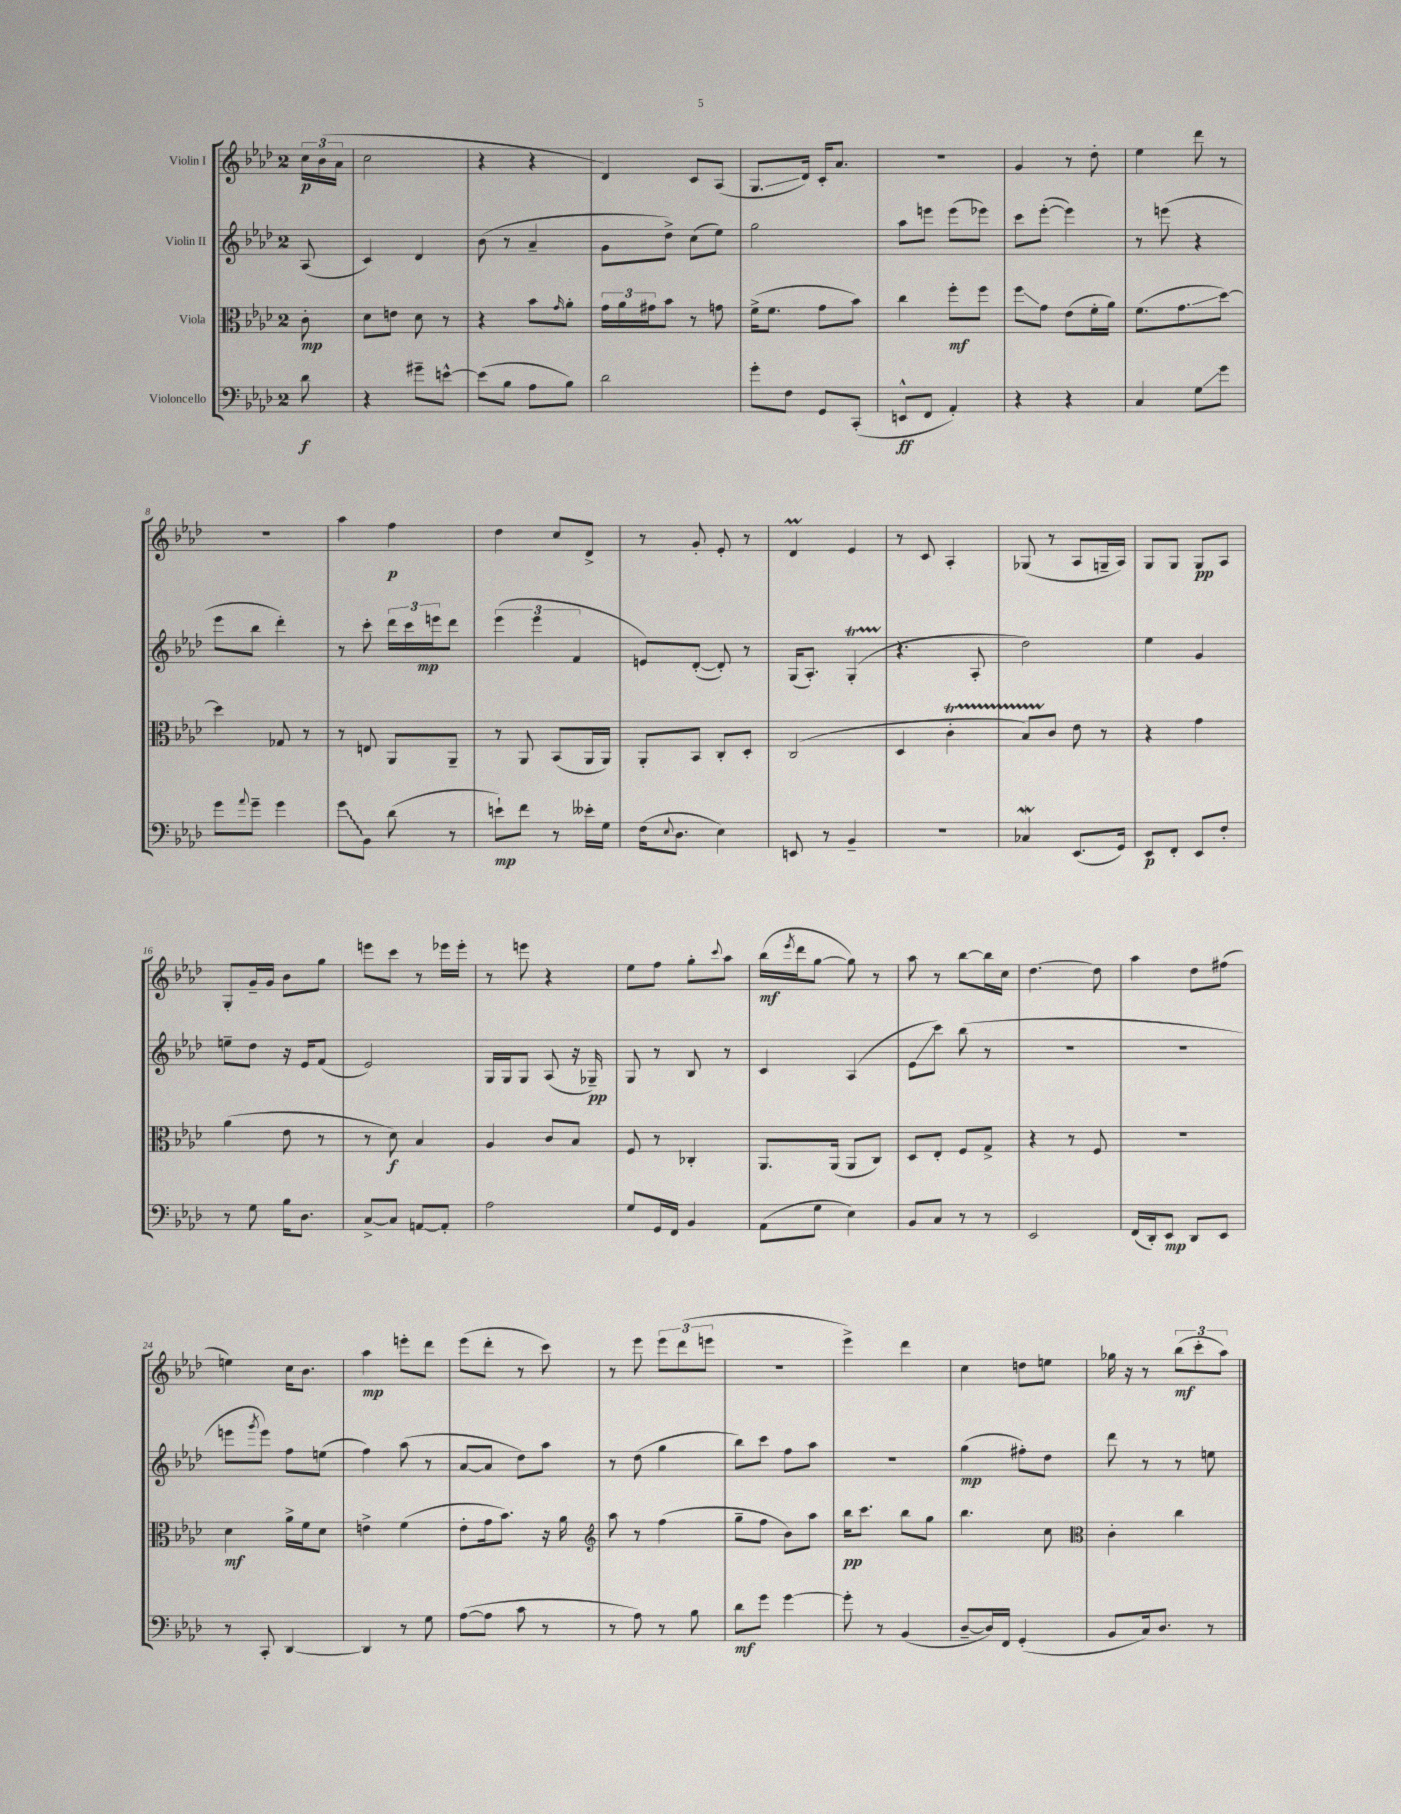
<<
\new StaffGroup <<
\new Staff = "s0" \with { instrumentName = "Violin I" } {
    \clef treble \key aes \major \once \override Staff.TimeSignature.style = #'single-digit \time 2/4 \partial 8
    \tuplet 3/2 { c''16\p bes'16( aes'16 } |
    c''2 |
    r4 r4 |
    des'4) c'8 aes8( |
    g8.\glissando des'16) c'16-. aes'8. |
    r2 |
    g'4 r8 des''8-. |
    ees''4 des'''8 r8 |
    R2 |
    aes''4 f''4\p |
    des''4 c''8 des'8-> |
    r8 g'8-. ees'8-. r8 |
    des'4\prall ees'4 |
    r8 c'8 aes4-. |
    ges8( r8 aes8 g16-- aes16) |
    g8 g8 g8\pp aes8 |
    g8-. g'16-- g'16 bes'8 g''8 |
    e'''8 c'''8 r8 ees'''16 ees'''16-. |
    r8 e'''8 r4 |
    ees''8 f''8 g''8-. \appoggiatura { c'''8 } aes''8 |
    bes''16\mf( \acciaccatura { ees'''8 } des'''16 g''8~ g''8) r8 |
    aes''8 r8 bes''8~ bes''16 c''16 |
    des''4.~ des''8 |
    aes''4 des''8 fis''8( |
    e''4) c''16 bes'8. |
    aes''4\mp e'''8-. des'''8 |
    ees'''8( des'''8-. r8 c'''8) |
    r8 ees'''8 \tuplet 3/2 { ees'''8 des'''8( e'''8 } |
    r2 |
    ees'''4->) des'''4 |
    c''4 d''8 e''8 |
    ges''16 r16 r8 \tuplet 3/2 { bes''8\mf( c'''8-. aes''8) } \bar "|." |
}
\new Staff = "s1" \with { instrumentName = "Violin II" } {
    \clef treble \key aes \major \once \override Staff.TimeSignature.style = #'single-digit \time 2/4 \partial 8
    aes8( |
    c'4) des'4 |
    bes'8( r8 aes'4-- |
    g'8 des''8->) c''8( ees''8) |
    g''2 |
    aes''8 e'''8 e'''8( ees'''8) |
    c'''8 ees'''8~-.( ees'''4) |
    r8 e'''8( r4 |
    ees'''8 bes''8 des'''4-.) |
    r8 c'''8-. \tuplet 3/2 { des'''16 c'''16 e'''16\mp } des'''8 |
    \tuplet 3/2 { ees'''4( ees'''4 f'4 } |
    e'8) des'8~-.( des'8-.) r8 |
    g16( aes8.-.) g4-.\startTrillSpan( |
    r4.\stopTrillSpan aes8-. |
    des''2) |
    ees''4 g'4 |
    e''8-- des''8 r16 ees'16 f'8( |
    ees'2) |
    g16 g16 g8 aes8( r16 ges16--\pp) |
    g8 r8 bes8 r8 |
    c'4 aes4( |
    ees'8\glissando c'''8) bes''8( r8 |
    R2 |
    r2 |
    e'''8 \acciaccatura { g'''8 } e'''8) f''8 e''8( |
    f''4) aes''8( r8 |
    aes'8~ aes'8 des''8) aes''8 |
    r8 des''8( g''4 |
    bes''8) c'''8 f''8 aes''8 |
    r2 |
    g''4\mp( fis''8-.) des''8 |
    des'''8 r8 r8 e''8 \bar "|." |
}
\new Staff = "s2" \with { instrumentName = "Viola" } {
    \clef alto \key aes \major \once \override Staff.TimeSignature.style = #'single-digit \time 2/4 \partial 8
    c'8-.\mp |
    des'8 e'8 des'8 r8 |
    r4 bes'8 \grace { g'16 } aes'8-. |
    \tuplet 3/2 { g'16 aes'16 gis'16 } bes'8 r8 g'8 |
    f'16->( f'8. g'8 bes'8) |
    c''4 f''8-.\mf f''8 |
    f''8\glissando g'8 ees'8( f'16-. aes'16) |
    f'8.( g'8.\glissando des''8~) |
    des''4 ges8 r8 |
    r8 e8 aes,8 aes,8-- |
    r8 aes,8 bes,8( aes,16 aes,16) |
    aes,8-. bes,8 c8-. des8-. |
    c2( |
    des4 c'4-.\startTrillSpan |
    bes8) c'8\stopTrillSpan ees'8 r8 |
    r4 g'4 |
    aes'4( ees'8 r8 |
    r8 des'8\f) bes4 |
    aes4 c'8 bes8 |
    f8 r8 ces4-. |
    aes,8. aes,16( aes,8 c8) |
    des8 ees8-. f8 g8-> |
    r4 r8 f8 |
    R2 |
    des'4\mf aes'16-> f'16 des'8 |
    e'4-> f'4( |
    ees'8-. g'16 bes'8.) r16 aes'16 |
    \clef treble aes''8 r8 f''4( |
    g''8-- f''8 bes'8) aes''8 |
    bes''16\pp c'''8. bes''8 g''8 |
    bes''4. c''8 |
    \clef alto c'4-. c''4 \bar "|." |
}
\new Staff = "s3" \with { instrumentName = "Violoncello" } {
    \clef bass \key aes \major \once \override Staff.TimeSignature.style = #'single-digit \time 2/4 \partial 8
    des'8\f |
    r4 gis'8-- e'8~-^ |
    e'8( bes8 aes8 bes8) |
    des'2 |
    g'8-. f8 g,8 c,8-.( |
    e,8-^\ff f,8 aes,4-.) |
    r4 r4 |
    c4 g8\glissando g'8 |
    g'8 \appoggiatura { aes'8 } g'8-- g'4 |
    \once \override Glissando.style = #'zigzag g'8\glissando bes,8 des'8( r8 |
    e'8-!\mp) f'8 r8 eeses'16-. g16 |
    f16( \appoggiatura { ees8 } des8. ees4) |
    e,8 r8 bes,4-- |
    R2 |
    ces4\mordent ees,8.( g,16) |
    ees,8\p f,8-. ees,8 f8-. |
    r8 g8 bes16 des8. |
    c8~-> c8 a,8~ a,8-. |
    aes2 |
    g8 g,16 f,16 bes,4 |
    aes,8( g8 ees4) |
    bes,8 c8 r8 r8 |
    ees,2 |
    f,16( des,16-.) ees,8\mp des,8 ees,8 |
    r8 c,8-. des,4~ |
    des,4 r8 g8 |
    aes8~( aes8 c'8 r8 |
    r8 aes8) r8 bes8 |
    des'8\mf g'8 g'4~ |
    g'8-. r8 bes,4( |
    des8~-- des16) f,16 g,4-.( |
    bes,8 c16) des8. r8 \bar "|." |
}
>>
>>
